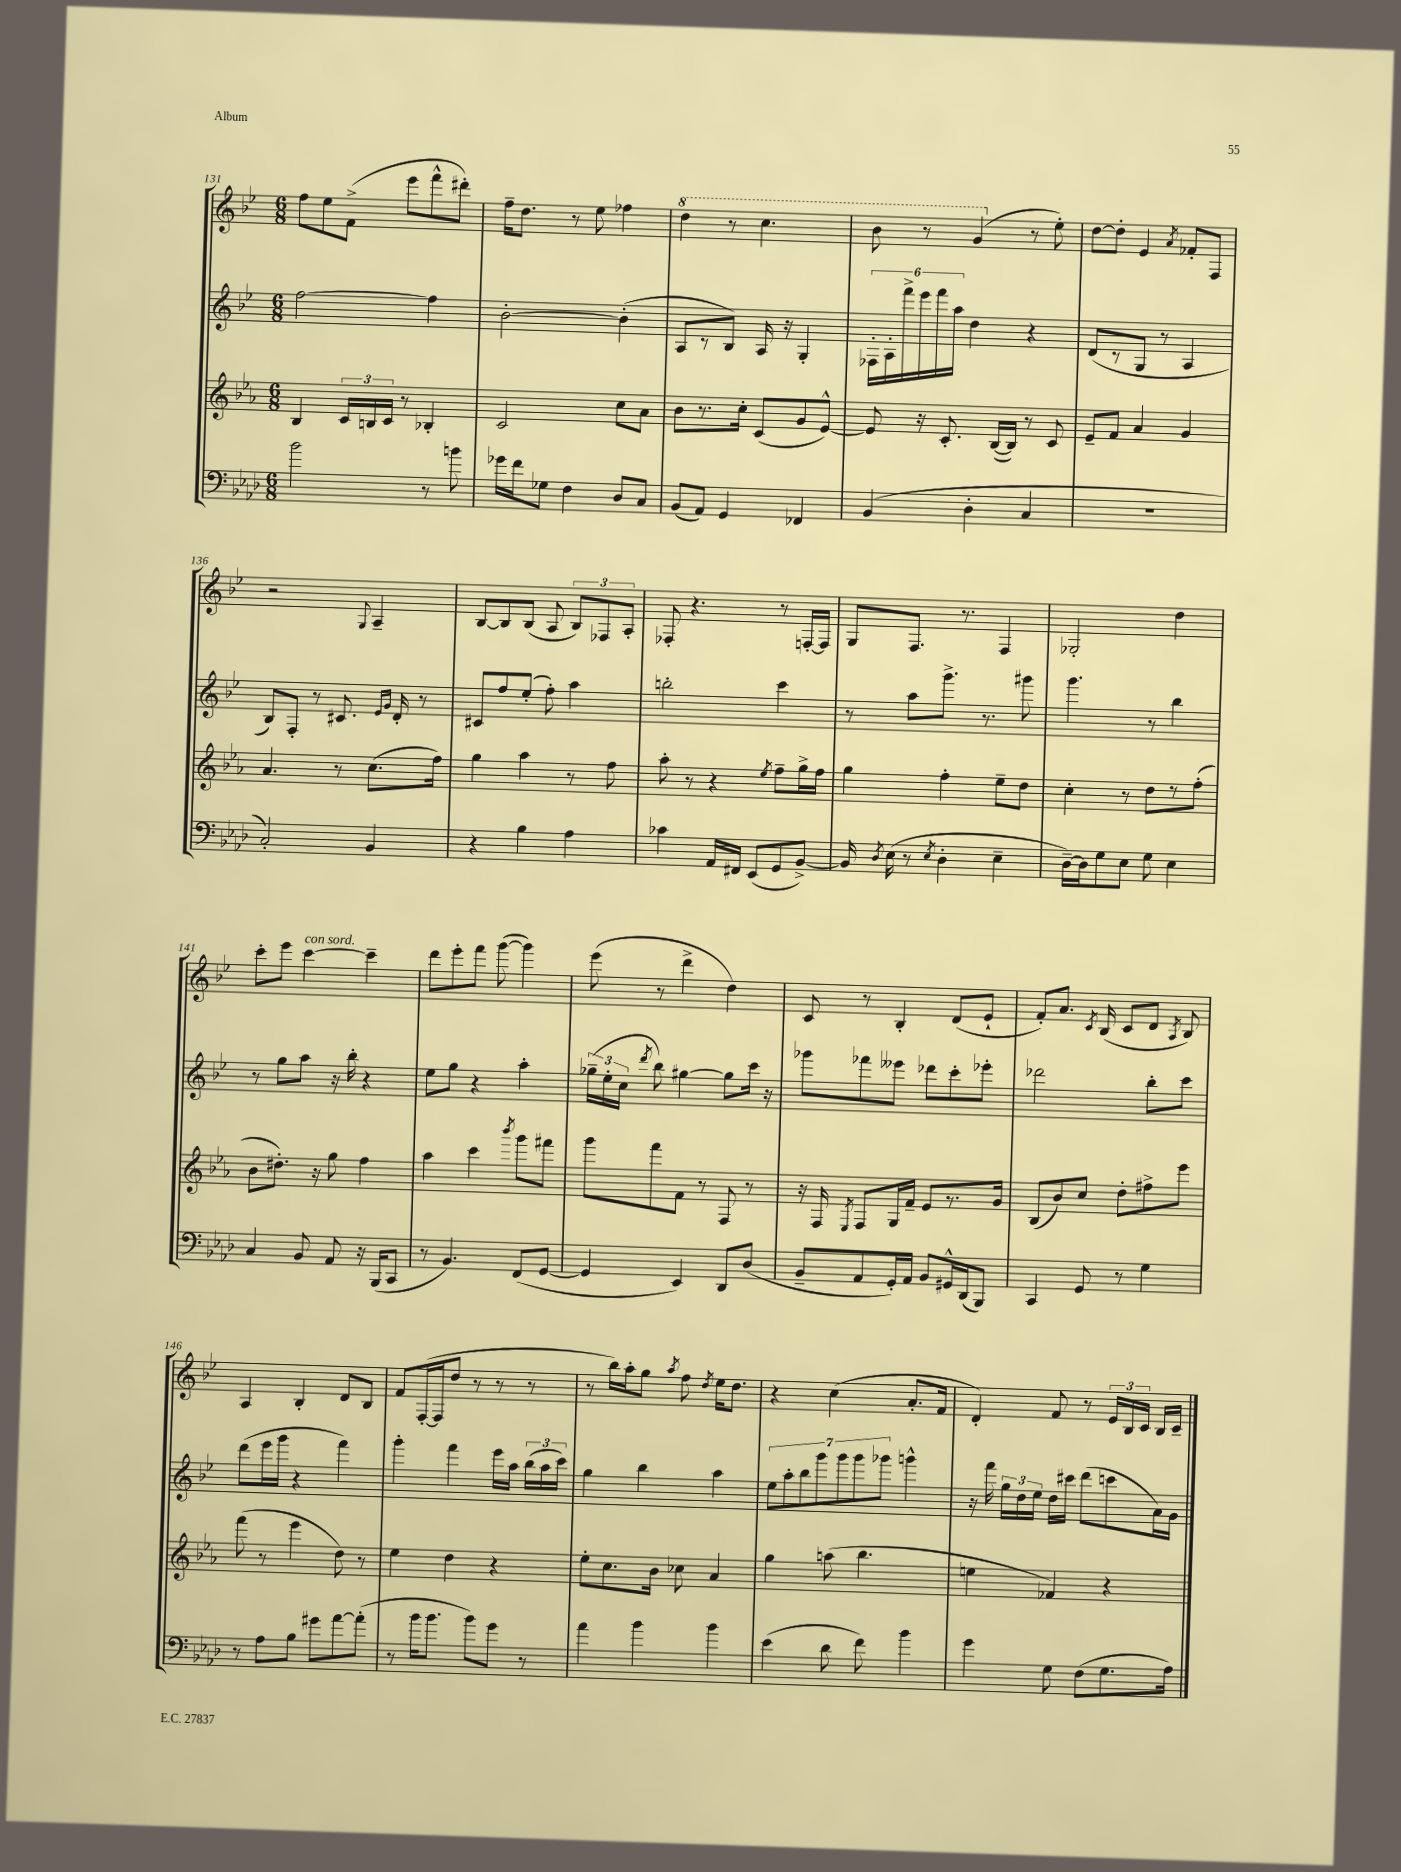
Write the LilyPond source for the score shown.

<<
\new StaffGroup <<
\new Staff = "s0" {
    \clef treble \key bes \major \numericTimeSignature \time 6/8
    \autoBeamOff f''8[ ees''8 f'8]->( ees'''8[ f'''8-^ dis'''8]-.) |
    f''16[-- d''8.] r8 ees''8 fes''4 |
    \ottava #1 d'''4 r8 c'''4. |
    bes''8 r8 g''4( \ottava #0 r8 ees''8-.) |
    d''8[~ d''8]-. ees'4 \acciaccatura { a'8 } fes'8[-. f8] |
    r2 \appoggiatura { g8 } a4-- |
    bes8[~ bes8 bes8]( a8 \tuplet 3/2 { bes8[) fes8 a8]-. } |
    fes8-. r4. r8 f16[~-. f16] |
    g8[ f8.] r8. f4 |
    ges2-. d''4 |
    c'''8[-. ees'''8] c'''4~^\markup { \italic "con sord." } c'''4-- |
    d'''8[ ees'''8-. f'''8] g'''8~( g'''4) |
    ees'''8( r8 d'''4-> d''4) |
    c'8 r8 bes4-. d'8[( ees'8]-! |
    f'8[-.) a'8.] \acciaccatura { c'8 } bes16( c'8[ d'8] \acciaccatura { a8 } bes8) |
    a4 bes4-. d'8[ bes8] |
    f'8[ f16~-.( f16 d''8] r8 r8 r8 |
    r8 bes''16[) a''16-. g''8] \acciaccatura { a''8 } f''8 \acciaccatura { d''8 } ees''16[ d''8.] |
    r4 c''4( a'8.[-. f'16] |
    d'4-.) f'8 r8 \tuplet 3/2 { ees'16[ bes16 c'16] } bes16[ c'16]-- \bar "|." |
}
\new Staff = "s1" {
    \clef treble \key bes \major \numericTimeSignature \time 6/8
    \autoBeamOff f''2~ f''4 |
    bes'2~-. bes'4-.( |
    a8[ r8 bes8]) a16 r16 g4-. |
    \tuplet 6/4 { fes16[-. a16-. f'''16-> ees'''16 f'''16 a''16] } d''4 r4 |
    d'8[( r8 g8] r8 a4 |
    bes8[) f8]-. r8 cis'8. \grace { ees'16[ g'16] } d'16-. r8 |
    cis'8[ f''8 ees''8]-.( f''8-.) a''4 |
    b''2-. c'''4 |
    r8 a''8[ g'''8.]-> r8. gis'''8 |
    g'''4. r8 bes''4 |
    r8 g''8[ a''8] r16 bes''16-. r4 |
    ees''8[ g''8] r4 a''4-. |
    \tuplet 3/2 { ges''16[--( ees''16-. c''16] } \acciaccatura { d'''8 } bes''8) gis''4~ gis''8[ c'''16] r16 |
    ges'''8[ fes'''8 eeses'''8] des'''8[ c'''8-. ees'''8]-. |
    des'''2 bes''8[-. c'''8] |
    d'''8[( ees'''16 g'''16] r4 f'''4) |
    g'''4-. f'''4 ees'''16[ a''16] \tuplet 3/2 { bes''16[( a''16 c'''16]) } |
    g''4 bes''4 a''4 |
    \tuplet 7/4 { ees''8[ a''8-. bes''8 g'''8 g'''8 g'''8 ges'''8] } g'''4-^ |
    r16 f'''16 \tuplet 3/2 { g''16[ d''16 ees''16] } d''16[ cis'''16] d'''8[( c'''8 a'16) g'16] \bar "|." |
}
\new Staff = "s2" {
    \clef treble \key ees \major \numericTimeSignature \time 6/8
    \autoBeamOff bes4 \tuplet 3/2 { c'16[ b16 c'16] } r8 bes4-. |
    c'2 c''8[ aes'8] |
    bes'8[ r8. c''16]-. c'8[( g'8 ees'8]~-^) |
    ees'8 r16 c'8.-. bes16[~( bes16]) r8 c'8 |
    ees'8[-- f'8] aes'4 g'4 |
    aes'4. r8 c''8.[( f''16]) |
    g''4 aes''4 r8 f''8 |
    aes''8-. r8 r4 \acciaccatura { ees''8 } f''8[-- g''16-> f''16] |
    g''4 f''4-. ees''8[-- d''8] |
    c''4-. r8 d''8[ r8 f''8]-.( |
    bes'8[ dis''8.]-.) r16 g''8 f''4 |
    aes''4 c'''4 \acciaccatura { bes'''8 } g'''8[ fis'''8] |
    g'''8[ f'''8 f'8] r8 f8 r8 |
    r16 f16 \acciaccatura { ees8 } f8[ g16 f'16]-- ees'8[ r8. g'16] |
    bes8[( bes'8) c''8] d''8[-. fis''8-> ees'''8] |
    f'''8( r8 ees'''4 d''8) r8 |
    ees''4 d''4 r4 |
    ees''8[-. c''8. bes'16] ces''8 aes'4 |
    g''4 a''8( bes''4. |
    e''4 fes'4) r4 \bar "|." |
}
\new Staff = "s3" {
    \clef bass \key aes \major \numericTimeSignature \time 6/8
    \autoBeamOff bes'2 r8 b'8 |
    ges'16[ f'16 ges8] f4 des8[ c8] |
    bes,8[( aes,8]) g,4 fes,4 |
    bes,4( des4-. c4 |
    R2. |
    c2-.) bes,4 |
    r4 bes4 aes4 |
    ces'4 aes,16[ fis,16] ees,8[( g,8 bes,8]~->) |
    bes,16 \acciaccatura { des8 } ees16( r8 \acciaccatura { ees8 } des4-. ees4-- |
    des16[~--) des16 g8 ees8] g8 ees4 |
    c4 bes,8 aes,8 r16 bes,,16[( c,8] |
    r8 bes,4.) f,8[( g,8]~ |
    g,4 ees,4) des,8[ des8]( |
    bes,8[-- aes,8 g,16-.) aes,16] bes,8[ gis,16-^ des,16( bes,,8]) |
    c,4 g,8 r8 g4 |
    r8 aes8[ bes8] gis'8[ aes'8~ aes'8]-.( |
    r8 bes'16[ bes'8.] bes'8[) g'8] r8 |
    aes'4 bes'4 bes'4 |
    ees'4( des'8 f'8) bes'4 |
    g'4 g8 f8[( g8. aes16]) \bar "|." |
}
>>
>>
\layout { \context { \Score currentBarNumber = #131 } }
